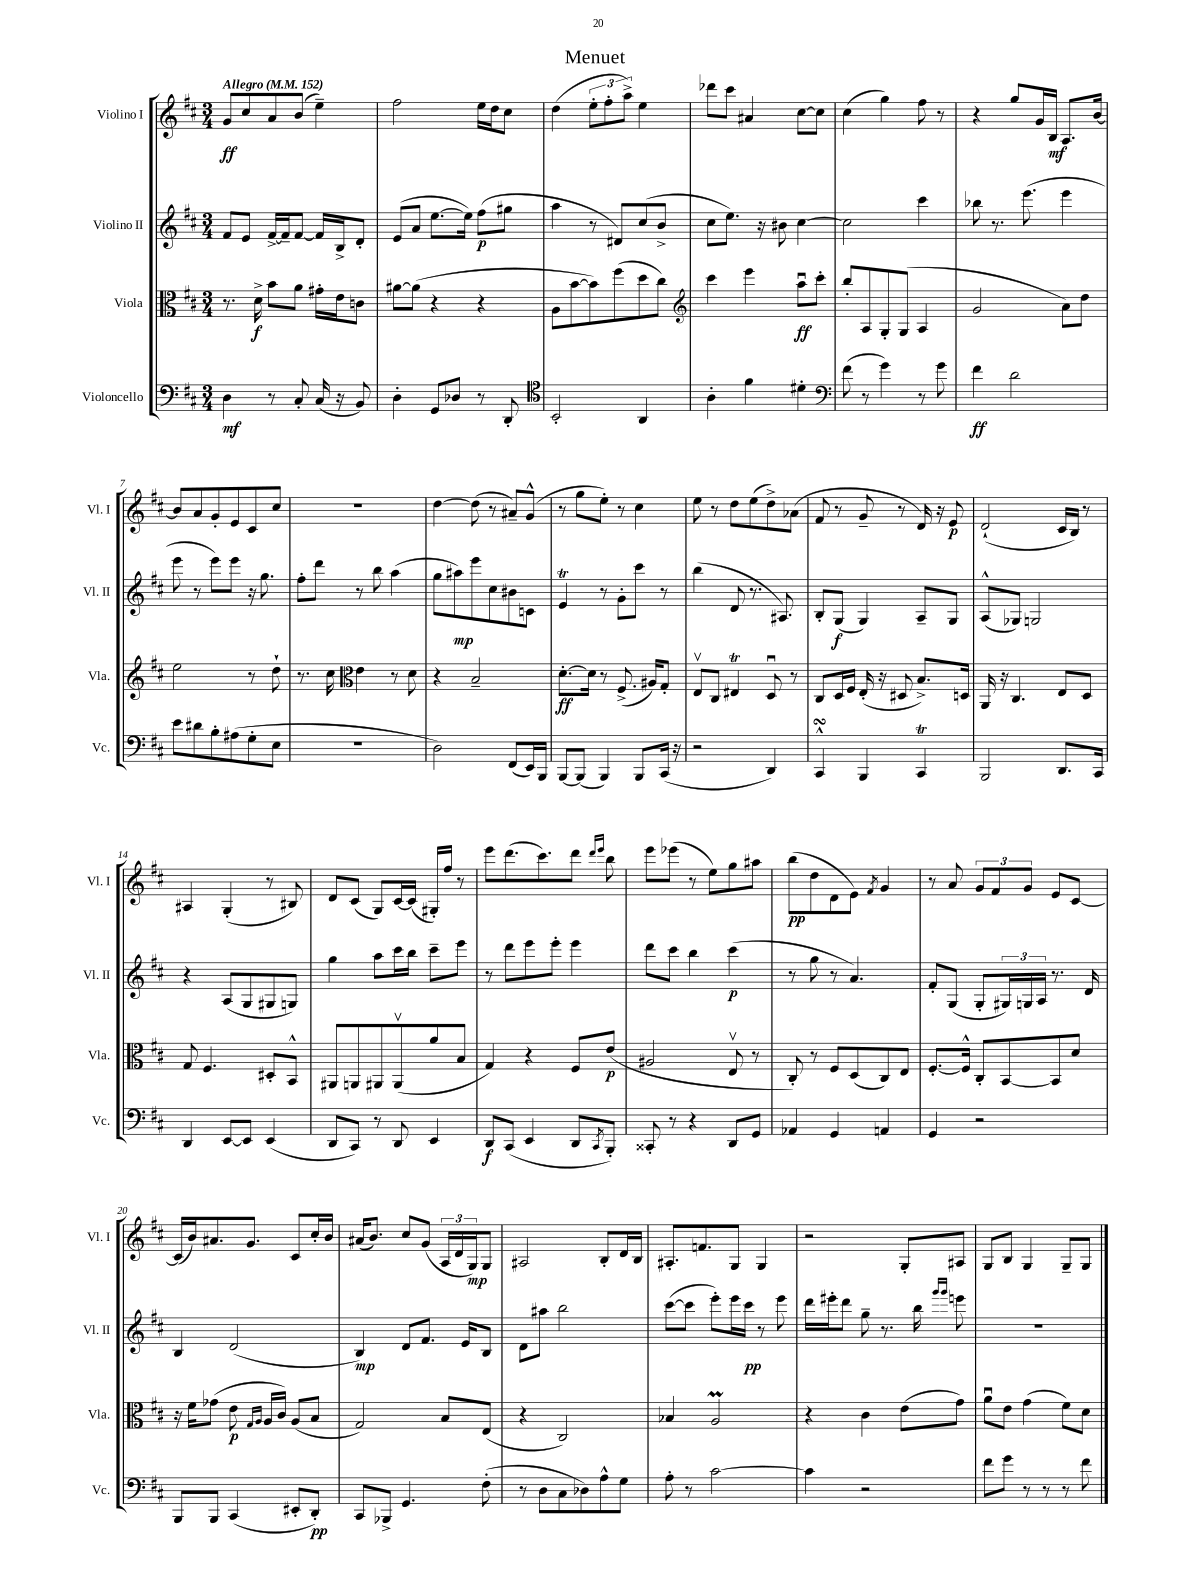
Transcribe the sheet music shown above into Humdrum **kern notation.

**kern	**kern	**kern	**kern
*staff4	*staff3	*staff2	*staff1
*clefF4	*clefC3	*clefG2	*clefG2
*k[f#c#]	*k[f#c#]	*k[f#c#]	*k[f#c#]
*M3/4	*M3/4	*M3/4	*M3/4
*MM152	*MM152	*MM152	*MM152
4D	8.r	8f#	8g
.	.	8e	8cc#
.	16d^	.	.
8r	8b	[16f#^	8a
.	.	16f#~]	.
8C#'	8a	[8f#	(8b
(16C#	16g#'	16f#]	4ee~)
16r	16e	16B^	.
8BB)	8c	8d'	.
=	=	=	=
4D'	[8a#	(8e	2ff#
.	(8a#]	8a	.
8GG	4r	[8.ee	.
8D-	.	.	.
.	.	16ee])	.
8r	4r	(8ff#	16ee
.	.	.	16dd
8DD'	.	8gg#	8cc#
=	=	=	=
*clefC4	*	*	*
2BB'	8A	4aa	(4dd
.	[8b	.	.
.	8b])	8r	12ee'
.	.	.	12ff#'
.	(8ff#	8d#)	.
.	.	.	12aa^)
4AA	8dd	(8cc#	4ee
.	8cc#)	8b^	.
=	=	=	=
*	*clefG2	*	*
4A'	4ccc#	8cc#	8ddd-
.	.	8.ee)	8ccc#
4f#	4eee	.	4a#
.	.	16r	.
.	.	8b#	.
4d#'	8aau	[4cc#	[8cc#
.	8ccc#'	.	8cc#]
=	=	=	=
*clefF4	*	*	*
(8f#	8bb'	2cc#]	(4cc#
8r	8A	.	.
4g)	8G'	.	4gg)
.	(8G	.	.
8r	4A	4ccc#	8ff#
8g	.	.	8r
=	=	=	=
4f#	2g	8bb-	4r
.	.	8.r	.
2d	.	.	8gg
.	.	(8.eee	.
.	.	.	16g
.	.	.	16B
.	8a)	4eee	8.A
.	8dd	.	.
.	.	.	[16b
=	=	=	=
8e	2ee	8eee	8b]
8d#	.	8r	8a
8B'	.	8eee)	8g'
(8A#	.	8eee	8e
8G'	8r	16r	8c#
.	.	8.gg	.
8E	8dd`	.	8cc#
=	=	=	=
2.r	8.r	8ff#'	2.r
.	.	8ddd	.
.	16cc#	.	.
*	*clefC3	*	*
.	4e	8r	.
.	.	8bb	.
.	8r	(4aa	.
.	8d	.	.
=	=	=	=
2D)	4r	8gg	[4dd
.	.	8aa#)	.
.	2B~	8eee	(8dd]
.	.	8cc#	8r
(8FF#	.	8b#	8a#~)
16EE)	.	8c	(8g^^
16BBB	.	.	.
=	=	=	=
[8BBB	[8.d'	4e	8r
(8BBB]	.	.	8gg
.	16d]	.	.
4BBB)	8r	8r	8ee')
.	(8.F#^	8g'	8r
8BBB	.	8ccc#	4cc#
.	16A#)	.	.
(16CC#	8G'	8r	.
16r	.	.	.
=	=	=	=
2r	8Ev	(4bb	8ee
.	8C#	.	8r
.	4E#	8d	8dd
.	.	8.r	(8ee
4DD)	8Du	.	8dd^)
.	.	8.A#)	.
.	8r	.	(8a-
=	=	=	=
4CC#^^	8C#	8B'	8f#
.	16D	(8G	8r
.	16F#	.	.
4BBB	(16E'	4G)	8g~
.	16r	.	.
.	8D#	.	8r
4CC#	8.B^)	8A~	16d)
.	.	.	16r
.	.	8G	8e
.	16D	.	.
=	=	=	=
2BBB	16AA	(8A^^	(2d`
.	16r	.	.
.	4.C#	8G-)	.
.	.	2G	.
8.DD	8E	.	16c#
.	.	.	16B)
.	8D	.	8r
16CC#	.	.	.
=	=	=	=
4DD	8G	4r	4A#
.	4.F#	.	.
[8EE	.	(8A	(4G'
8EE]	.	8G	.
(4EE	8D#'	8G#	8r
.	8BB^^	8G)	8B#)
=	=	=	=
8DD	8AA#	4gg	8d
8CC#)	8AA	.	(8c#
8r	8AA#	8aa	8G)
8DD	(8AA#v	16ccc#	[16c#
.	.	16bb	(16c#]
4EE	8a	8ccc#~	16G#')
.	.	.	16ff#
.	8B	8eee	8r
=	=	=	=
8DD	4G)	8r	8eee
(8CC#	.	8ddd	(8.ddd
4EE	4r	8eee	.
.	.	.	8.ccc#)
.	.	8eee'	.
8DD	8F#	4eee	8ddd
.	.	.	16qqddd
8qCC#	.	.	16qqeee
8BBB')	(8e	.	8bb
=	=	=	=
8CC##'	2A#	8ddd	8eee
8r	.	8ccc#	(8eee-
4r	.	4bb	8r
.	.	.	8ee)
8DD	8Ev	(4ccc#	8gg
8GG	8r	.	8aa#
=	=	=	=
4AA-	8C#')	8r	(8bb
.	8r	8gg	8dd
4GG	8F#	8r	8d
.	(8D	4.a)	8e)
.	.	.	8qf#
4AA	8C#)	.	4g
.	8E	.	.
=	=	=	=
4GG	[8.F#'	8f#'	8r
.	.	(8G	8a
.	16F#^^]	.	.
2r	8C#'	8G'	12g
.	.	.	12f#
.	[8BB	24G#)	.
.	.	24G	12g
.	.	24A	.
.	8BB]	8.r	8e
.	8d	.	[8c#
.	.	16d	.
=	=	=	=
8BBB	16r	4B	(16c#]
.	16f#	.	16b)
8BBB	(8g-	.	8.a#
(4CC#	8e	(2d	.
.	.	.	8.g
.	16qqG	.	.
.	16qqA	.	.
.	16A	.	.
.	16c#)	.	.
8EE#'	(8A	.	8c#
8DD')	8B	.	16cc#'
.	.	.	16b
=	=	=	=
8CC#	2G)	4B)	(16a#
.	.	.	8.b)
8BBB-^	.	.	.
4.GG	.	8d	8cc#
.	.	8.f#	(8g
.	8B	.	24A
.	.	.	24d
.	.	16e	.
.	.	.	24G)
(8F#'	(8E	8B	8G
=	=	=	=
8r	4r	8d	2A#
8D	.	8aa#	.
8C#	2C#)	2bb	.
8D-)	.	.	.
8A^^	.	.	8B'
8G	.	.	16d
.	.	.	16B
=	=	=	=
8A'	4B-	([8ccc#	8.A#'
8r	.	8ccc#]	.
.	.	.	8.f
[2c#	2A	8eee')	.
.	.	16eee	8G
.	.	16ccc#	.
.	.	8r	4G
.	.	8eee	.
=	=	=	=
4c#]	4r	16ddd	2r
.	.	16eee#'	.
.	.	8ddd	.
2r	4c#	8gg~	.
.	.	8.r	.
.	(8e	.	8G'
.	.	16bb	.
.	.	16qqggg	.
.	.	16qqggg	.
.	8g)	8eee	8A#
=	=	=	=
8f#	8au	2.r	8G
8g	8e	.	8B
8r	(4g	.	4G
8r	.	.	.
8r	8f#)	.	8G~
8f#	8d	.	8G
==	==	==	==
*-	*-	*-	*-
